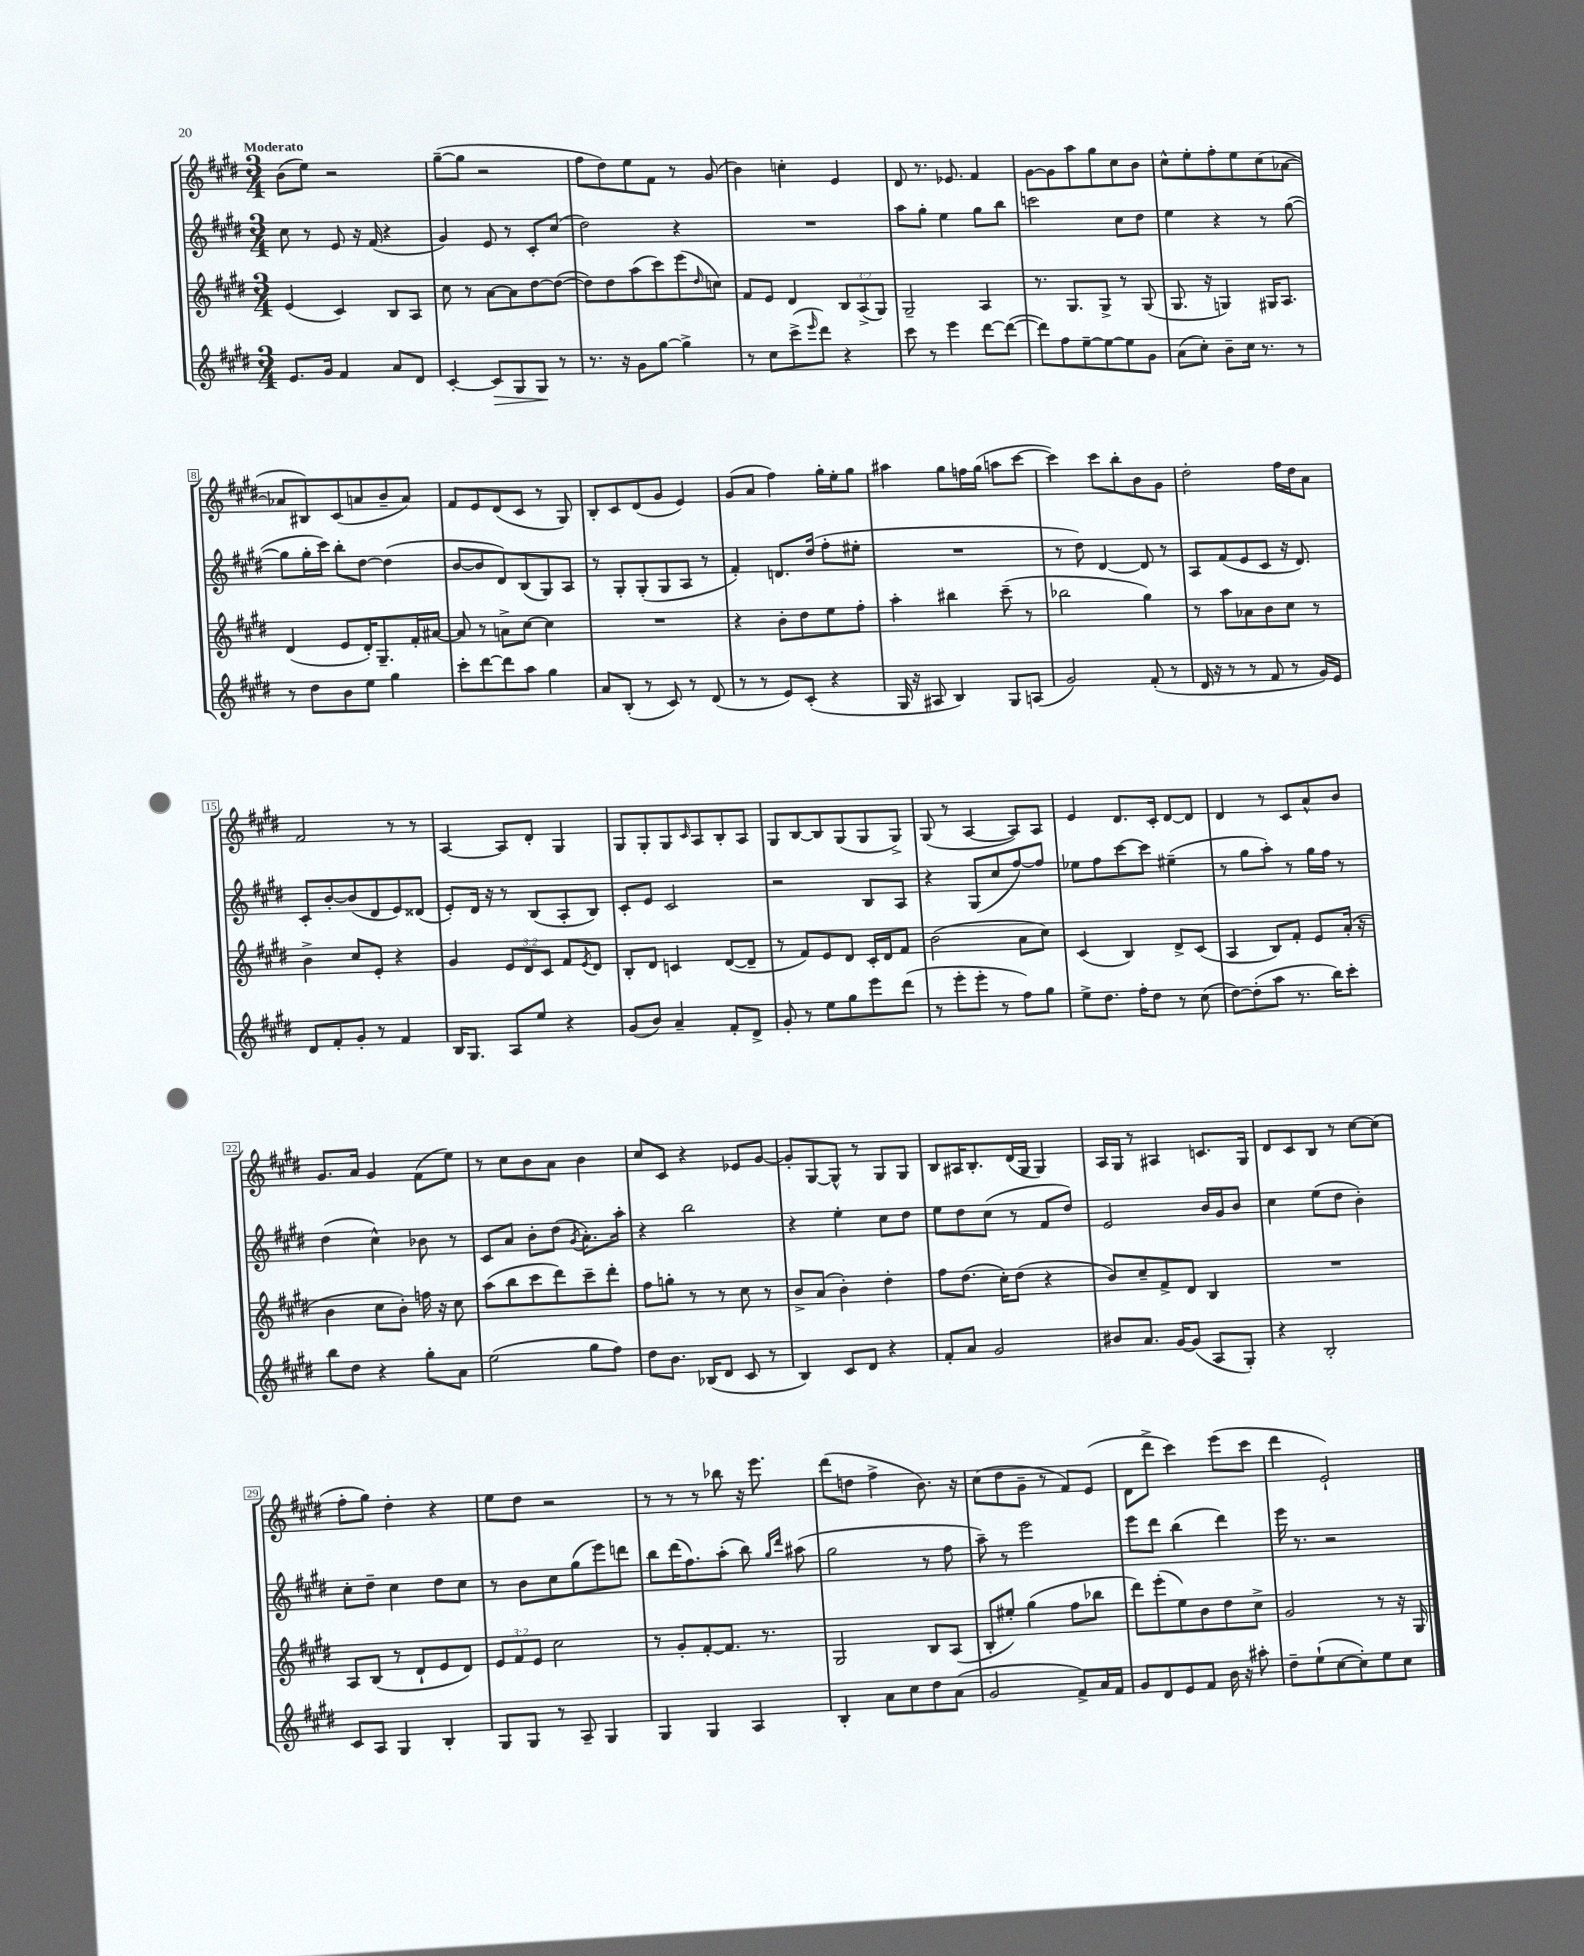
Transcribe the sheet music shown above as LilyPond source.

<<
\new StaffGroup <<
\new Staff = "s0" {
    \clef treble \key e \major \numericTimeSignature \time 3/4 \tempo "Moderato"
    b'8( e''8) r2 |
    gis''8~--( gis''8 r2 |
    fis''8 dis''8) e''8 fis'8 r8 gis'8( |
    b'4) c''4-. e'4 |
    dis'8 r8. ees'8. fis'4 |
    gis'8~ gis'8 a''8 gis''8 cis''8 b'8 |
    cis''8-^ e''8-. fis''8-. e''8 cis''8( aes'8~ |
    aes'8 bis8) cis'8( a'8 b'8-- a'8) |
    fis'8 e'8 dis'8( cis'8 r8 gis8) |
    b8-. cis'8 dis'8( gis'8 e'4) |
    gis'8( a'8 fis''4) gis''16-. e''16-. gis''8 |
    ais''4 gis''8 f''16 gis''16( a''8 cis'''8~ |
    cis'''4) cis'''8 b''8-. b'8 gis'8 |
    dis''2-. fis''16 dis''16 a'8 |
    fis'2 r8 r8 |
    a4~ a8 dis'8-. gis4 |
    gis8 gis8-. gis8 \grace { cis'16 } a8 b8-. a8 |
    gis8 b8~ b8 gis8( gis8 gis8->) |
    gis8( r8 a4~ a8) a8 |
    e'4 dis'8. cis'16-. dis'8~ dis'8 |
    dis'4 r8 cis'8 a'8-^ b'8 |
    gis'8. a'16 gis'4 fis'8( e''8) |
    r8 cis''8 b'8 a'8 b'4 |
    cis''8 cis'8 r4 ees'8 gis'8~ |
    gis'8-. gis8~ gis8-^ r8 gis8 gis8 |
    b8 ais16 b8.-. dis'16( gis16 gis4) |
    a16 gis16 r8 ais4 c'8. gis16 |
    dis'8 cis'8 b8 r8 cis''8~ cis''8( |
    fis''8-. gis''8) dis''4-. r4 |
    e''8 dis''8 r2 |
    r8 r8 r8 bes''8 r16 e'''8. |
    dis'''8( d''8 fis''4-> b'8.) r16 |
    cis''8( dis''8 gis'8-- r8 fis'8) e'8( |
    dis'8 dis'''8-> cis'''4) e'''8( cis'''8 |
    dis'''4 e'2-!) \bar "|." |
}
\new Staff = "s1" {
    \clef treble \key e \major \numericTimeSignature \time 3/4
    cis''8 r8 e'8 r16 fis'16( r4 |
    gis'4) e'8 r8 cis'8-. cis''8( |
    dis''2) r4 |
    R2. |
    a''8 gis''8-. e''4 gis''8 b''8 |
    c'''2 cis''8 dis''8 |
    e''4 r4 r8 gis''8~( |
    gis''8 gis''16-. cis'''16) b''8-. dis''8~ dis''4( |
    b'8~ b'8 dis'8) b8( gis8) a8 |
    r8 gis8-. gis8-.( gis8 a8 r8 |
    fis'4-.) d'8. dis''16( fis''8-. eis''8-. |
    R2. |
    r8 dis''8) dis'4~ dis'8 r8 |
    a8 fis'8( e'8 cis'8 r16 dis'8.) |
    cis'8-. b'8~-. b'8( dis'8 e'8) disis'8( |
    e'8-.) dis'16 r16 r8 b8( a8-. b8) |
    cis'8-. e'8 cis'2 |
    r2 b8 a8 |
    r4 gis8( cis''8 fis''8~) fis''8 |
    ees''8 fis''8 cis'''8~ cis'''8 eis''4--( |
    r8 gis''8 a''8-.) r8 gis''16 fis''16 r8 |
    dis''4( cis''4-^) bes'8 r8 |
    cis'8 a'8 b'8-. dis''8( \acciaccatura { gis'8 } a'8.-.) a''16-. |
    r4 b''2 |
    r4 e''4-. cis''8 dis''8 |
    e''8 dis''8 cis''8( r8 fis'8 dis''8) |
    e'2 b'16 gis'16 b'8 |
    cis''4 e''8( dis''8 b'4-.) |
    cis''8-. dis''8-- cis''4 dis''8 cis''8 |
    r8 b'8 cis''8 gis''8( e'''8) d'''8 |
    b''8 dis'''16( fis''8.) a''8-.( b''8) \grace { gis''16 dis'''16 } ais''8( |
    gis''2 r8 fis''8 |
    a''8--) r8 e'''2 |
    e'''8 dis'''8 b''4( dis'''4) |
    e'''16 r8. r2 \bar "|." |
}
\new Staff = "s2" {
    \clef treble \key e \major \numericTimeSignature \time 3/4 \override Staff.TupletNumber.text = #tuplet-number::calc-fraction-text
    e'4( cis'4) b8 a8 |
    cis''8 r8 a'8~ a'8 dis''8~ dis''8~( |
    dis''8) dis''8 a''8( cis'''8) e'''8( \grace { dis''16 } c''8) |
    fis'8 e'8 dis'4 \tuplet 3/2 { b8 a8->( gis8) } |
    gis2-- a4 |
    r8. gis8. gis8-> r8 gis8( |
    gis8. r16 g4) gis16 a8. |
    dis'4( e'8 dis'16-.) gis8.-- fis'16-. ais'16~ |
    ais'8 r8 a'8-> cis''8~ cis''4 |
    R2. |
    r4 b'8-. dis''8 e''8 fis''8-. |
    a''4-. bis''4 cis'''8--( r8 |
    bes''2 gis''4) |
    r8 a''8 aes'8 b'8 cis''8 r8 |
    b'4-> cis''8 e'8-. r4 |
    gis'4 \tuplet 3/2 { e'8 dis'8 cis'8 } fis'8 \acciaccatura { e'8 } dis'8 |
    b8-. dis'8 c'4 dis'8~( dis'8-- |
    r8 fis'8) e'8 dis'8 cis'16-. dis'16 fis'8 |
    b'2( a'8 cis''8) |
    cis'4( b4) dis'8-> cis'8( |
    a4 b8) fis'8-. e'8 a'16-.( r16 |
    b'4 cis''8 b'8-.) f''16 r16 cis''8 |
    a''8( b''8 cis'''8 dis'''8) cis'''8-- dis'''8-. |
    fis''8 g''8-. r8 r8 cis''8 r8 |
    b'8-> a'8( b'4-.) dis''4-. |
    fis''8 dis''8.( cis''16-.) dis''8( r4 |
    b'8) cis''8-- fis'8-> dis'8 b4 |
    R2. |
    a8 b8( r8 dis'8-! e'8 dis'8) |
    \tuplet 3/2 { e'8 fis'8 e'8 } cis''2 |
    r8 gis'8-. fis'8~-. fis'8. r8. |
    gis2 b8 a8( |
    b8-. eis''8-.) gis''4( fis''8 bes''8 |
    dis'''8) e'''8-.( e''8) b'8 dis''8 cis''8-> |
    gis'2 r8 r16 gis16 \bar "|." |
}
\new Staff = "s3" {
    \clef treble \key e \major \numericTimeSignature \time 3/4
    e'8. gis'16 fis'4 a'8 dis'8 |
    cis'4~-. cis'8\> gis8 gis8\! r8 |
    r8. r16 gis'8 gis''8~ gis''4-> |
    r8 cis''8 cis'''8->( \grace { e'''16 } dis'''8) r4 |
    cis'''8 r8 e'''4 dis'''8~ dis'''8~( |
    dis'''8) fis''8 e''8~-- e''8~ e''8 gis'8 |
    a'8( cis''8-.) b'8-- cis''16 r8. r8 |
    r8 dis''8 b'8 e''8 gis''4 |
    cis'''8-. dis'''8~ dis'''8 a''8 gis''4 |
    a'8 b8-.( r8 cis'8) r8 dis'8( |
    r8 r8 e'8) cis'8-.( r4 |
    gis16 r16 ais8 b4) gis8 a8( |
    gis'2) fis'8-.( r8 |
    dis'16 r16 r8 r8 fis'8 r8 gis'16) e'16 |
    dis'8 fis'8-. gis'8-. r8 fis'4 |
    b16 gis8. a8 e''8 r4 |
    gis'8( b'8) a'4-- fis'8-. dis'8-> |
    gis'8-. r8 e''8 gis''8 e'''8 dis'''8( |
    r8 e'''8-. e'''8-. r8 fis''8) gis''8 |
    e''8-> dis''8. fis''16-. dis''8 r8 cis''8( |
    dis''8~) dis''8-.( a''8 r8. b''16) cis'''8-. |
    b''8 dis''8 r4 gis''8-. a'8 |
    e''2( gis''8 fis''8) |
    dis''8 b'8. bes16( dis'8 cis'8 r8 |
    b4) cis'8 dis'8 r4 |
    fis'8-. a'8 gis'2 |
    bis'8 a'8. gis'16~ gis'8( a8 gis8-.) |
    r4 b2-. |
    cis'8 a8 gis4 b4-. |
    gis8 gis8 r8 a8-- gis4 |
    gis4 gis4 a4 |
    b4-. a'8 cis''8 dis''8 a'8( |
    gis'2 fis'8->) a'16 fis'16 |
    gis'8 dis'8 e'8 fis'8 b'16 r16 ais''8-. |
    dis''8-- e''8-!( cis''8~ cis''8-.) e''8 cis''8 \bar "|." |
}
>>
>>
\layout { \context { \Score \override BarNumber.stencil = #(make-stencil-boxer 0.1 0.3 ly:text-interface::print) } }
